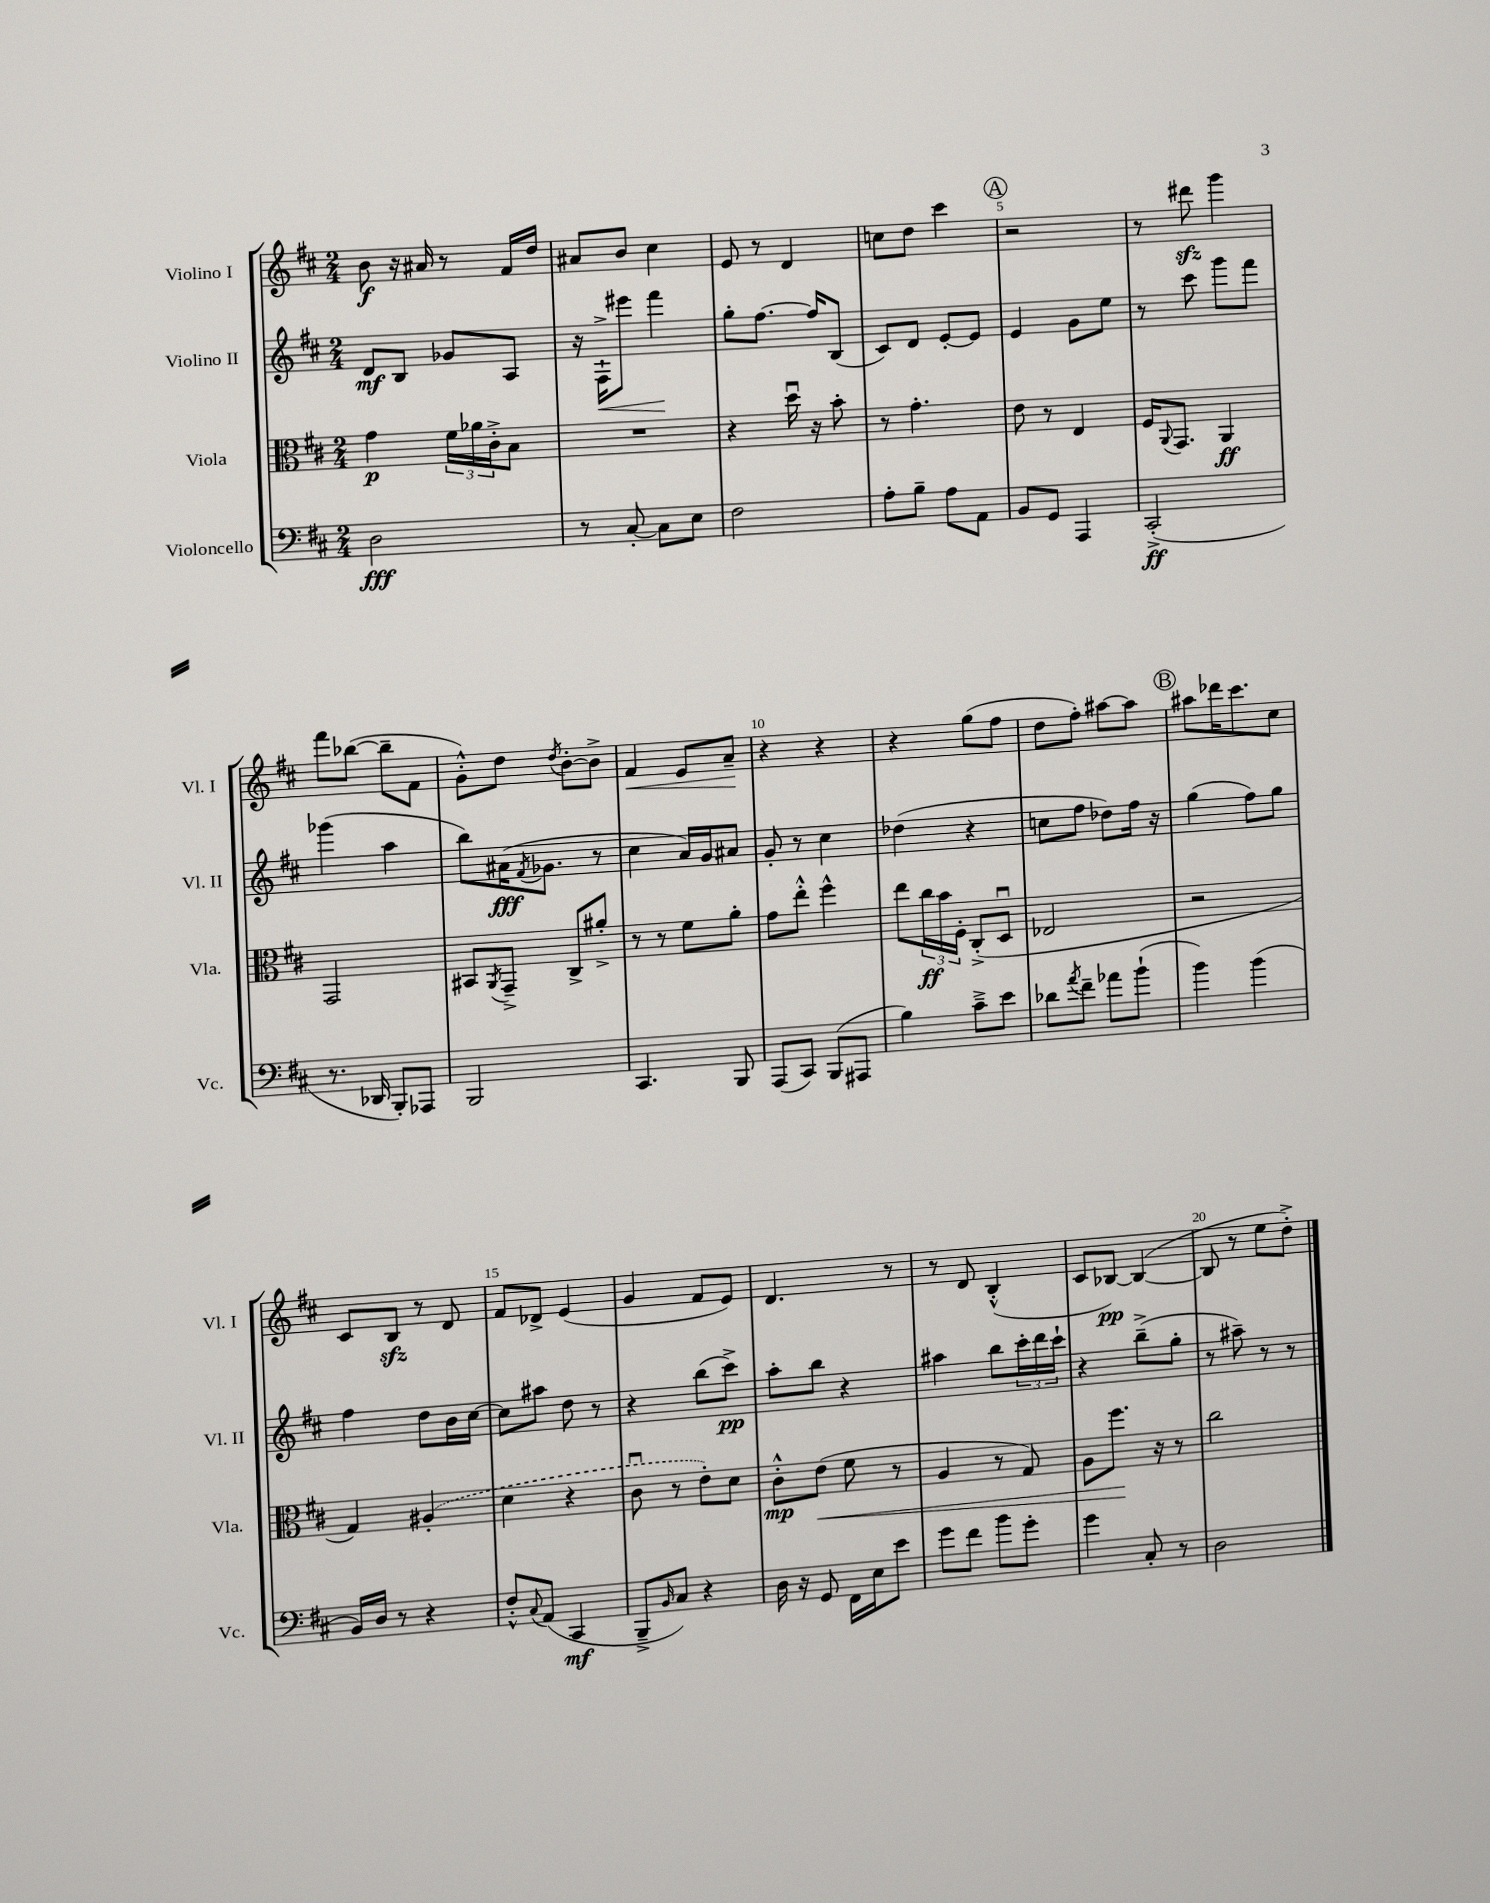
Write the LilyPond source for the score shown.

<<
\new StaffGroup <<
\new Staff = "s0" \with { instrumentName = "Violino I" shortInstrumentName = "Vl. I" } {
    \clef treble \key d \major \numericTimeSignature \time 2/4
    b'8\f r16 ais'16 r8 fis'16 d''16 |
    ais'8 b'8 cis''4 |
    e'8 r8 d'4 |
    c''8 d''8 cis'''4 |
    \mark \markup { \circle "A" } r2 |
    r8 dis'''8\sfz g'''4 |
    fis'''8 bes''8~( bes''8-- fis'8 |
    g'8-.-^) d''8 \acciaccatura { d''8 } b'8~-. b'8-> |
    fis'4\< e'8 a'8--\! |
    r4 r4 |
    r4 g''8( fis''8 |
    d''8 fis''8-.) ais''8~ ais''8 |
    \mark \markup { \circle "B" } ais''8 des'''16 cis'''8. cis''8 |
    cis'8 b8\sfz r8 d'8 |
    fis'8 des'8-> e'4( |
    g'4 fis'8 e'8) |
    d'4. r8 |
    r8 d'8 b4-.-^( |
    cis'8 bes8~\pp) bes4~( |
    bes8 r8 e''8 d''8-.->) \bar "|." |
}
\new Staff = "s1" \with { instrumentName = "Violino II" shortInstrumentName = "Vl. II" } {
    \clef treble \key d \major \numericTimeSignature \time 2/4
    d'8\mf b8 ges'8 a8 |
    r16 fis16-!->\< eis'''8 fis'''4\! |
    g''8-. fis''8.~ fis''16 b8( |
    cis'8) d'8 e'8~-. e'8 |
    \mark \markup { \circle "A" } e'4 g'8 e''8 |
    r8 cis'''8 g'''8 fis'''8 |
    ges'''4( a''4 |
    b''8) ais'16\fff( \acciaccatura { fis'8 } ges'8. r8 |
    cis''4 a'16) g'16 ais'8 |
    g'8-. r8 cis''4 |
    des''4( r4 |
    c''8 fis''8 des''8) fis''16 r16 |
    \mark \markup { \circle "B" } g''4( fis''8) g''8 |
    fis''4 d''8 b'16 cis''16~ |
    cis''8 ais''8 d''8 r8 |
    r4 b''8( cis'''8->\pp) |
    a''8-. b''8 r4 |
    ais''4 b''8 \tuplet 3/2 { cis'''16-. d'''16 cis'''16-! } |
    r4 b''8--->( g''8-. |
    r8 ais''8--) r8 r8 \bar "|." |
}
\new Staff = "s2" \with { instrumentName = "Viola" shortInstrumentName = "Vla." } {
    \clef alto \key d \major \numericTimeSignature \time 2/4
    g'4\p \tuplet 3/2 { fis'16 aes'16 cis'16-.-> } b8 |
    R2 |
    r4 d''16\downbow r16 b'8-. |
    r8 g'4.-. |
    \mark \markup { \circle "A" } e'8 r8 e4 |
    fis16 \appoggiatura { a,8 } g,8. a,4\ff |
    g,2 |
    bis,8 \acciaccatura { a,8 } g,8---> cis8-> ais'8-.-> |
    r8 r8 fis'8 a'8-. |
    g'8 e''8-.-^ fis''4-^ |
    e''8 \tuplet 3/2 { cis''16\ff b'16 fis16-. } cis8-.->( d8\downbow |
    ees2 |
    \mark \markup { \circle "B" } r2 |
    g4) \once \slurDashed ais4-.( |
    d'4 r4 |
    cis'8\downbow r8 e'8-.) d'8 |
    cis'8-.-^\mp e'8\<( fis'8 r8 |
    a4 r8 g8) |
    a8 fis''8.\! r16 r8 |
    cis''2 \bar "|." |
}
\new Staff = "s3" \with { instrumentName = "Violoncello" shortInstrumentName = "Vc." } {
    \clef bass \key d \major \numericTimeSignature \time 2/4
    d2\fff |
    r8 cis8~-. cis8 e8 |
    fis2 |
    a8-. b8-- a8 a,8 |
    \mark \markup { \circle "A" } b,8 g,8 a,,4 |
    cis,2-.->\ff( |
    r8. des,16 b,,8-.) aes,,8 |
    b,,2 |
    cis,4. b,,8 |
    a,,8( cis,8) b,,8( ais,,8 |
    b4) cis'8---> e'8 |
    des'8 \acciaccatura { a'8 } fis'8-- aes'8 b'8-!( |
    \mark \markup { \circle "B" } b'4) b'4( |
    b,16) d16 r8 r4 |
    fis8-.-^ \appoggiatura { cis8 } a,8( cis,4\mf |
    b,,8---> \grace { b,16 } cis8) r4 |
    d16 r16 g,8 fis,16 e16 e'8 |
    g'8 fis'8 b'8 g'8-. |
    g'4 cis8-. r8 |
    d2 \bar "|." |
}
>>
>>
\layout { \context { \Score \override BarNumber.break-visibility = ##(#f #t #t) barNumberVisibility = #(every-nth-bar-number-visible 5) } }
